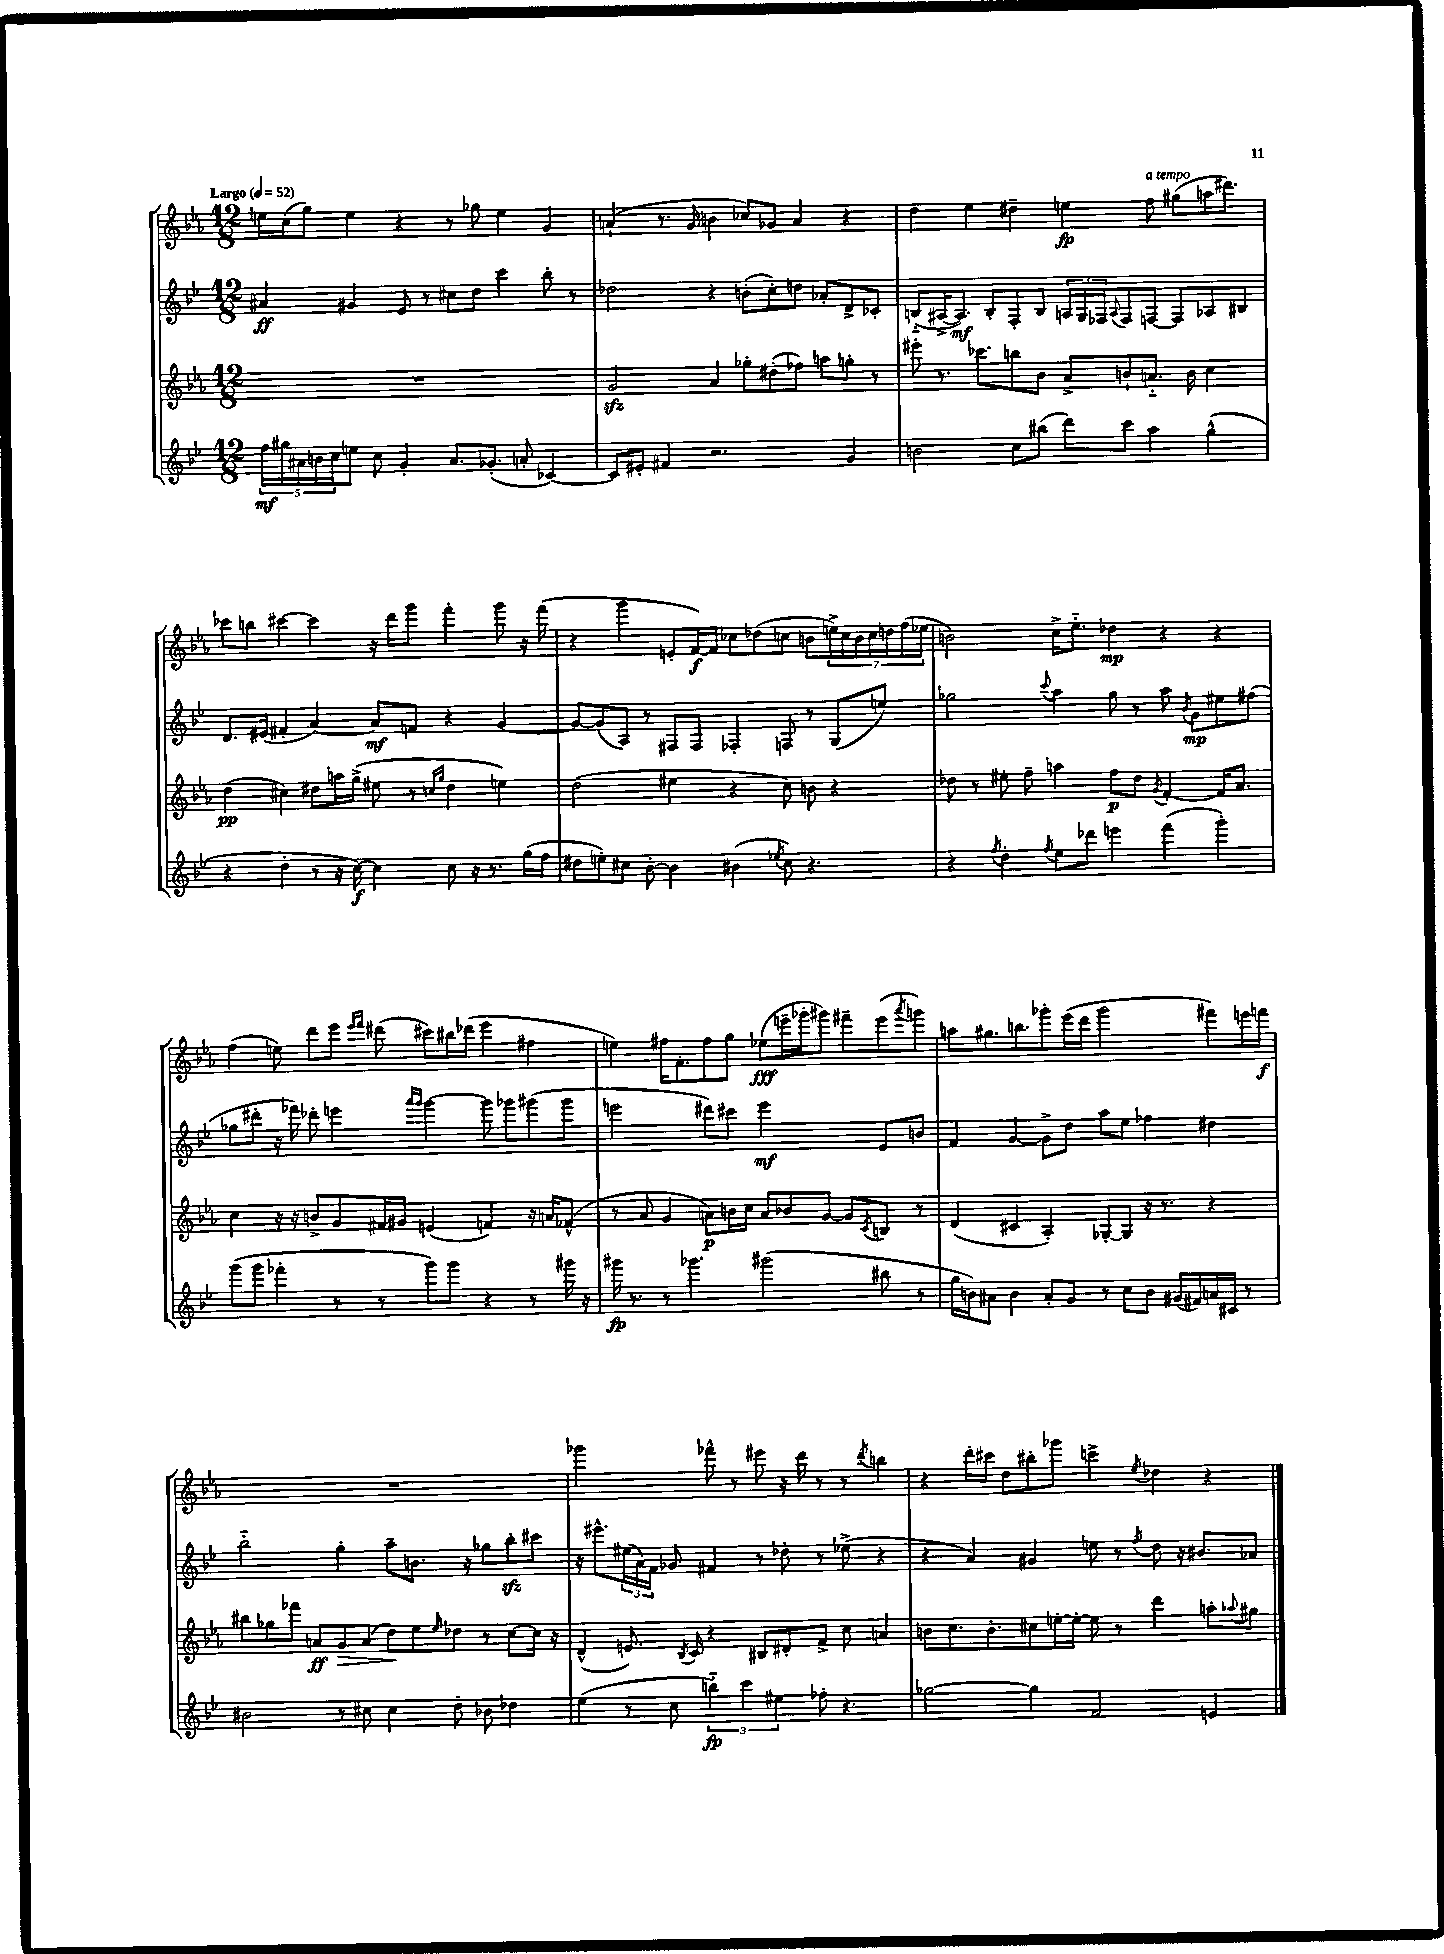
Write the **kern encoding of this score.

**kern	**kern	**kern	**kern
*staff4	*staff3	*staff2	*staff1
*clefG2	*clefG2	*clefG2	*clefG2
*k[b-e-]	*k[b-e-a-]	*k[b-e-]	*k[b-e-a-]
*M12/8	*M12/8	*M12/8	*M12/8
*MM52	*MM52	*MM52	*MM52
20ff	1.r	4a#	16ee
20gg#	.	.	.
.	.	.	(16cc
20a#	.	.	.
.	.	.	8gg)
20b	.	.	.
20cc	.	.	.
8ee	.	4g#	4ee
8cc	.	.	.
4g'	.	8e-	4r
.	.	8r	.
8.a#	.	8cc#	8r
.	.	8dd	8gg-
(8.g-'	.	.	.
.	.	4ccc	4ee
8a'	.	.	.
[4c-)	.	8bb-'	4g
.	.	8r	.
=	=	=	=
8c-]	2g	2dd-	(4a`
8e#'	.	.	.
4f#	.	.	8.r
.	.	.	16g
2.r	4a-	4r	4b
.	8gg-'	(8b'	8cc-)
.	(8dd#'	8cc')	8g-
.	8ff-)	8dd	4a
.	8aa	8a-'	.
4g	8gg'	8d^	4r
.	8r	8c-'	.
=	=	=	=
2b	8eee#'	(8B'~	4dd
.	8.r	[16A#^	.
.	.	8.A#])	.
.	.	.	4ee-
.	8.ccc-	.	.
.	.	8B'	.
8cc	8bb	8F'	4dd#~
(8bb#	8b-	8B	.
8ddd)	8a-^	24A	4ee
.	.	24G	.
.	.	24F-	.
.	.	8qqA	.
8ccc	8b`	8F-	.
4aa	8.a'~	[8F	8ff
.	.	8F]	(8gg#
.	16b	.	.
(4gg^^	4cc	8A-	16aa
.	.	.	8.ddd#)
.	.	8B#	.
=	=	=	=
4r	(4dd	8.d	8ccc-
.	.	.	8bb
.	.	(16e#	.
4dd'	4cc#)	4f#'	[4ccc#
8r	8dd#	[4a)	4ccc#]
16r	16aa	.	.
[16cc)	(16gg^	.	.
4cc]	8ee#	8a]	16r
.	.	.	16ddd
.	8r	8f	8ggg
.	16qqcc	.	.
.	16qqgg	.	.
8cc	4dd#	4r	4fff'
16r	.	.	.
8.r	.	.	.
.	4ee)	[4g	8ggg
(16gg	.	.	16r
16ff	.	.	(16fff
=	=	=	=
8dd#	(2dd	8g_	4r
8ee')	.	(8g]	.
8cc#	.	8A)	4ggg
[8b-'	.	8r	.
4b-]	4ee#	8F#	8e'
.	.	8F#	[16f)
.	.	.	16f]
(4b#	4r	4F-'	8cc-
.	.	.	(8dd-
8qee-	.	.	.
8cc#)	8cc)	8F	8cc
4.r	8b	8r	8b
.	4r	(8G	28ee^)
.	.	.	28cc
.	.	.	28b
.	.	.	28cc
.	.	8ee)	.
.	.	.	28dd
.	.	.	(28ff
.	.	.	28ee-
=	=	=	=
4r	8dd-	2gg-	2b)
.	8r	.	.
8qff	.	.	.
4dd'	8ee#'	.	.
.	8ff~	.	.
8qff	.	8qqccc	.
8ee-	4aa	4aa	16cc^
.	.	.	8.ee-'~
8ddd-	.	.	.
4eee	8ff	8gg-	4dd-
.	8dd-	8r	.
.	8qg	.	.
(4fff	[4f'	8aa	4r
.	.	8qb-	.
.	.	8g	.
4ggg')	16f]	8ee#	4r
.	8.a-	.	.
.	.	(8ff#	.
=	=	=	=
(8ggg	4cc	8gg-	(4ff
8ggg	.	8ddd#'	.
4fff-'	16r	16r	8ee)
.	16r	16fff-)	.
.	8b^	8ddd-'	8ddd
8r	8g	4eee	8eee-
.	.	.	16qqeee-
.	.	.	16qqfff
8r	16f#	.	(8ddd#
.	16g#	.	.
.	.	16qqaaa	.
.	.	16qqggg	.
8ggg)	(4e	[4ggg	8ccc#)
8ggg	.	.	16bb#
.	.	.	(16ddd-
4r	4f)	8ggg]	4eee-
.	.	8ggg-	.
8r	16r	(8ggg#	4ff#
.	16a	.	.
16ggg#	(8f-^^	8ggg#	.
16r	.	.	.
=	=	=	=
16ggg#	8r	2eee	4ee)
8.r	.	.	.
.	8a-	.	.
8r	4g	.	16ff#
.	.	.	8.f'
4.ggg-	.	.	.
.	8a)	8ddd#)	8ff#
.	16b	8ccc#	8gg
.	16cc	.	.
(2ggg#	8a	2eee	(8ee-
.	8b-	.	16eee~
.	.	.	16ggg-'
.	[8g	.	8ggg#)
.	8g]	.	8fff#~
.	8qc	.	.
8bb#	8B	8e-	(8eee
.	.	.	8qaaa-
8r	8r	8b	8ggg)
=	=	=	=
16gg	(4d	4f	8aa
16b)	.	.	.
8a#	.	.	8.gg#
4b	4c#	[4g	.
.	.	.	8.bb
8a#'	4A-')	8g^]	8ggg-'
8g	.	8dd	(16eee-
.	.	.	16ddd
8r	[8G-'	8aa	2ggg-
8cc	8G-]	8ee-	.
8b	16r	4ff-	.
.	8.r	.	.
(16g#	.	.	.
16f#)	.	.	.
16a	4r	4dd#	8fff#)
16c#	.	.	.
8r	.	.	16eee
.	.	.	16fff
=	=	=	=
2b#	8bb#	2bb-'~	1.r
.	8gg-	.	.
.	8fff-	.	.
.	8a	.	.
8r	8g	4gg'	.
8cc#	(8a	.	.
4cc#	8dd)	8aa~	.
.	8ee-	8.b	.
.	16qqee-	.	.
8dd'	8dd-	.	.
.	.	16r	.
8b-	8r	8gg-	.
4dd-	[8cc	8bb-'	.
.	16cc]	8ccc#	.
.	16r	.	.
=	=	=	=
(4ee-	(4d^^	16r	2ggg-
.	.	8.eee#^^	.
8r	8.e)	(24ee#	.
.	.	24a)	.
.	.	24f	.
8cc	.	8g-	.
.	8qB-	.	.
.	16c	.	.
6bb'~)	4r	4f#	8fff-^^
.	.	.	8r
6ccc	.	.	.
.	8B#	8r	8eee#
6ee#	.	.	.
.	8d#'	8dd-'	16r
.	.	.	16ddd
8ff-'	8f^	8r	8r
4.r	8cc	(8ee-^	8r
.	.	.	8qddd
.	4a	4r	4bb
=	=	=	=
[2gg-	8b	4r	4r
.	8.cc	.	.
.	.	4a)	16ddd'
.	8.b'	.	16ccc#
.	.	.	8dd
4gg-]	8cc#	4g#	8bb#'
.	[16ee'	.	8ggg-
.	16ee'_	.	.
2f	8ee]	8ee	4ccc^
.	8r	8r	.
.	.	8qff	8qee-
.	4ddd	8dd	4dd-
.	.	16r	.
.	.	8.b#	.
4e	8aa'	.	4r
.	8qqaa-	.	.
.	8gg#	8a-	.
==	==	==	==
*-	*-	*-	*-
